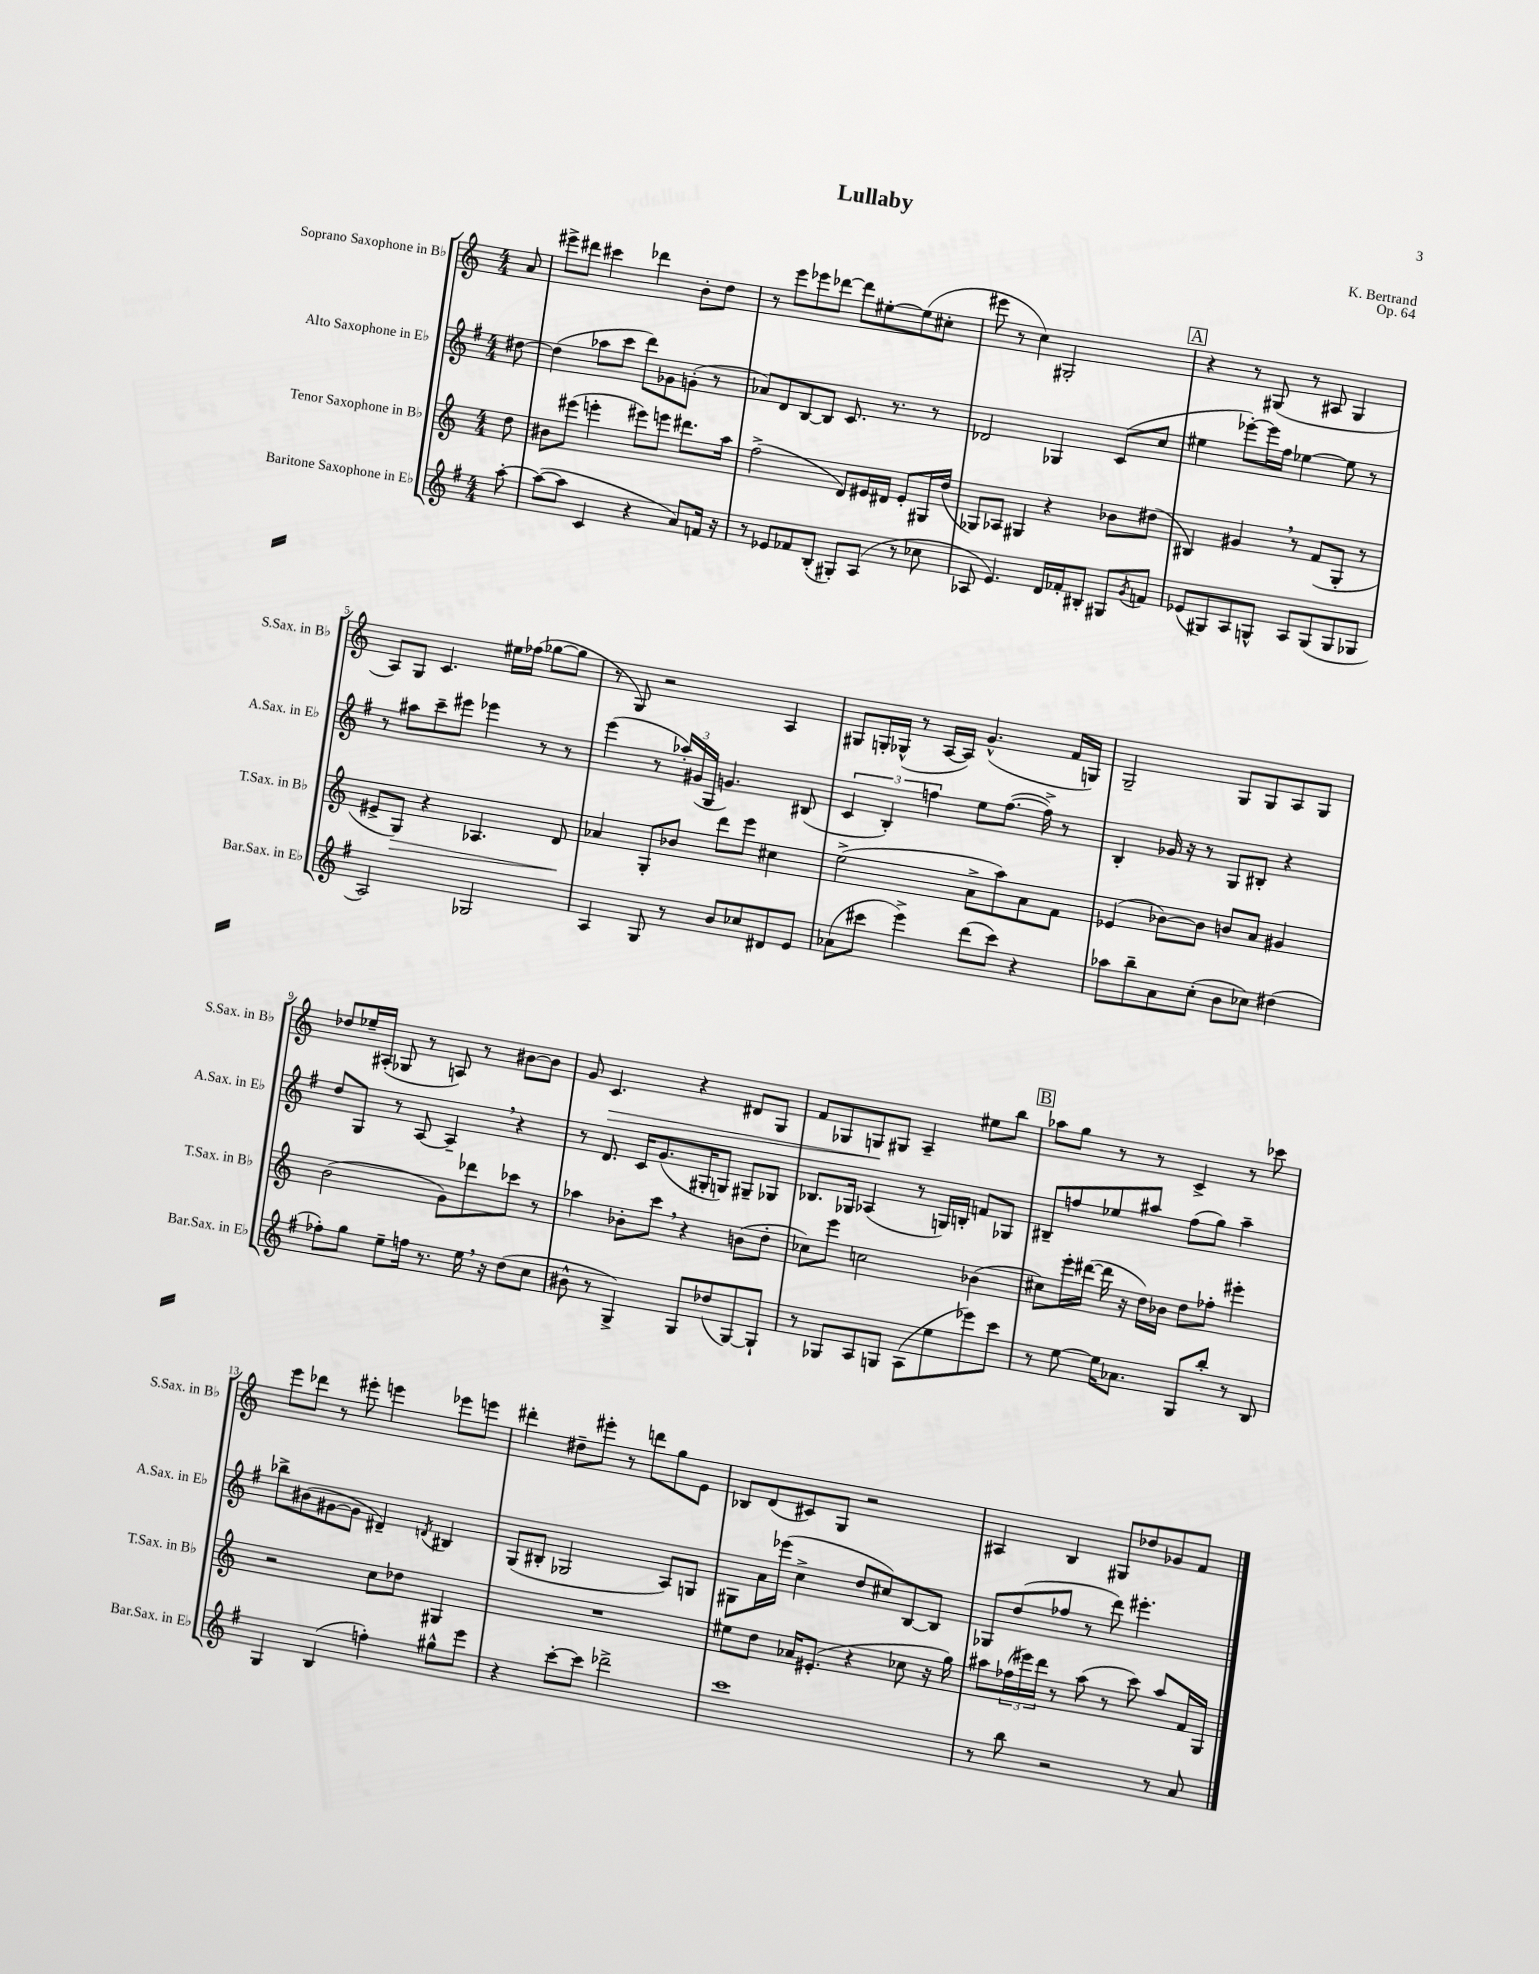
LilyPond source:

\header { title = "Lullaby" composer = "K. Bertrand" opus = "Op. 64" }
<<
\new StaffGroup <<
\new Staff = "s0" \with { instrumentName = "Soprano Saxophone in Bb" shortInstrumentName = "S.Sax. in Bb" } {
    \clef treble \key c \major \numericTimeSignature \time 4/4 \partial 8
    a'8 |
    eis'''8-> dis'''8 cis'''4 des'''4 b'8-. d''8 |
    r8 e'''8 ees'''8 des'''8~ des'''8 eis''8~-. eis''8( cis''8-. |
    eis'''8 r8 c''4) gis2-. |
    \mark \markup { \box "A" } r4 r8 gis8( r8 ais8 gis4 |
    a8) g8 c'4. eis''16 fes''16( ges''8~ ges''8 |
    r8 g8) r2 a4 |
    gis8 g16-. ges16-^( r8 a16~ a16) g'4.-^( f'16 g16) |
    g2-- g8 g8 a8 g8 |
    des''8 ees''16-- ais16-.( ges8 r8 a8) r8 bis'8~ bis'8 |
    g'8 c'4.\> r4 dis'8 g8 |
    f'8 ges8 g8\! gis8 a4-- eis''8 b''8 |
    \mark \markup { \box "B" } aes''8 g''8 r8 r8 c'4-> r8 ces'''8 |
    e'''8 des'''8 r8 eis'''8-. e'''4 ees'''8 e'''8 |
    dis'''4-. dis''8-- eis'''8-. r8 d'''8 g''8 e'8 |
    bes8 d'8( cis'8) g8 r2 |
    ais4 b4 gis8 des''8 ges'8 f'8 \bar "|." |
}
\new Staff = "s1" \with { instrumentName = "Alto Saxophone in Eb" shortInstrumentName = "A.Sax. in Eb" } {
    \clef treble \key g \major \numericTimeSignature \time 4/4 \partial 8
    dis''8~ |
    dis''4( aes''8 c'''8 d'''8) ges'8 g'8-.( r8 |
    aes'8) d'8 b8~ b8 c'8. r8. r8 |
    des'2 ges4 c'8( c''8 |
    \mark \markup { \box "A" } eis''4 ees'''8~-.) ees'''16 fis''16 ees''4~ ees''8 r8 |
    r8 ais''8 c'''8-- eis'''8 ees'''4 r8 r8 |
    e'''4( r8 \tuplet 3/2 { aes''16-.) gis'16( g16 } g'4.) bis8( |
    \tuplet 3/2 { c'4 b4-.) f''4 } e''8 f''8.~( f''16->) r8 |
    b4-. ges'16 r16 r8 g8 bis8-. r4 |
    d''8 g8 r8 a8~ a4-- \breathe r4 |
    r8 d'8. c'16 g'8.( gis16-. g8) gis8-- ges8 |
    bes8. ges16 aes4( r8 g16) b16-. f'8 ges8 |
    \mark \markup { \box "B" } bis8-- f''8 ees''8 ais''8 f''8( g''8) ais''4-- |
    bes''8-> bis'8( gis'8~ gis'8 dis'4--) \acciaccatura { d'8 } bis4 |
    g8( bis8-. ges2 a8) g8 |
    gis8 a'16 ees'''16( c''4-> d''8 cis''8) b8~ b8 |
    ges8 d''8( fes''8 r8 d'''8) eis'''4.-. \bar "|." |
}
\new Staff = "s2" \with { instrumentName = "Tenor Saxophone in Bb" shortInstrumentName = "T.Sax. in Bb" } {
    \clef treble \key c \major \numericTimeSignature \time 4/4 \partial 8
    d''8 |
    bis'8 eis'''8( e'''4-. eis'''8) e'''8 dis'''8. a''16 |
    f''2->( d'8) eis'16 dis'16 eis'8-. gis16 d''16( |
    ges8) aes8 gis4 r4 bes'8 dis''8( |
    \mark \markup { \box "A" } bis4) gis'4 \breathe r8 f'8( g8-. r8 |
    eis'8-> g8\>) r4 aes4. d'8\! |
    aes'4 g8-. bes'8 d'''8 e'''8 cis''4 |
    e''2->( a'8-> a''8) a'8 f'8 |
    ees'4( bes'8~) bes'8 b'8 a'8 gis'4 |
    b'2( g'8) des'''8 ces'''8 r8 |
    aes''4 bes'8-. c'''8 \breathe r4 b'8( d''8-. |
    ces''8) e'''8 c''2 bes'4( |
    \mark \markup { \box "B" } cis''8) e'''16-. dis'''16~( dis'''16 r16 d''16) bes'16 d''8 fes''8-. eis'''4-. |
    r2 c''8 des''8 gis4 |
    R1 |
    eis''8 d''8 aes'16 eis'8.-.( r4 ces''8 r16 g''16) |
    ais''8 \tuplet 3/2 { fes''16( eis'''16) d'''16 } r8 ais''8( r8 c'''8) ais''8 f'16 g16 \bar "|." |
}
\new Staff = "s3" \with { instrumentName = "Baritone Saxophone in Eb" shortInstrumentName = "Bar.Sax. in Eb" } {
    \clef treble \key g \major \numericTimeSignature \time 4/4 \partial 8
    a''8~-. |
    a''8~( a''8 c'4 r4 a'8) f'16 r16 |
    r8 ees'8 fes'8 b8-.( gis8-.) a8( r8 ces''8 |
    aes8 e'4.) d'16 fes'16-. bis8-. gis8 \acciaccatura { g'8 } f'8 |
    \mark \markup { \box "A" } ees'8( gis8) a8 g8-^ a8 g8( g8 ges8 |
    a2) ges2 |
    a4 g8 r8 b'8 ces''8 dis'8 e'8 |
    aes'8( cis'''8 e'''4->) d'''8( cis'''8) r4 |
    aes''8 b''8-- a'8 c''8-.( b'8 ces''8) dis''4( |
    fes''8-.) g''8 e''8-- f''16 r8. e''16 \breathe r16 d''8( c''8 |
    bis'8-^ r8 g4->) g8 des''8( g8~) g8-! |
    r8 ges8 a8 g8 a8( e''8 ees'''8) c'''8 |
    \mark \markup { \box "B" } r8 e''8~ e''16 aes'8. g8 b''8-. r8 b8 |
    g4 b4( f''4-.) gis''8-^ e'''8 |
    r4 c'''8~-. c'''8 des'''2-> |
    c'''1 |
    r8 b''8 r2 r8 a'8 \bar "|." |
}
>>
>>
